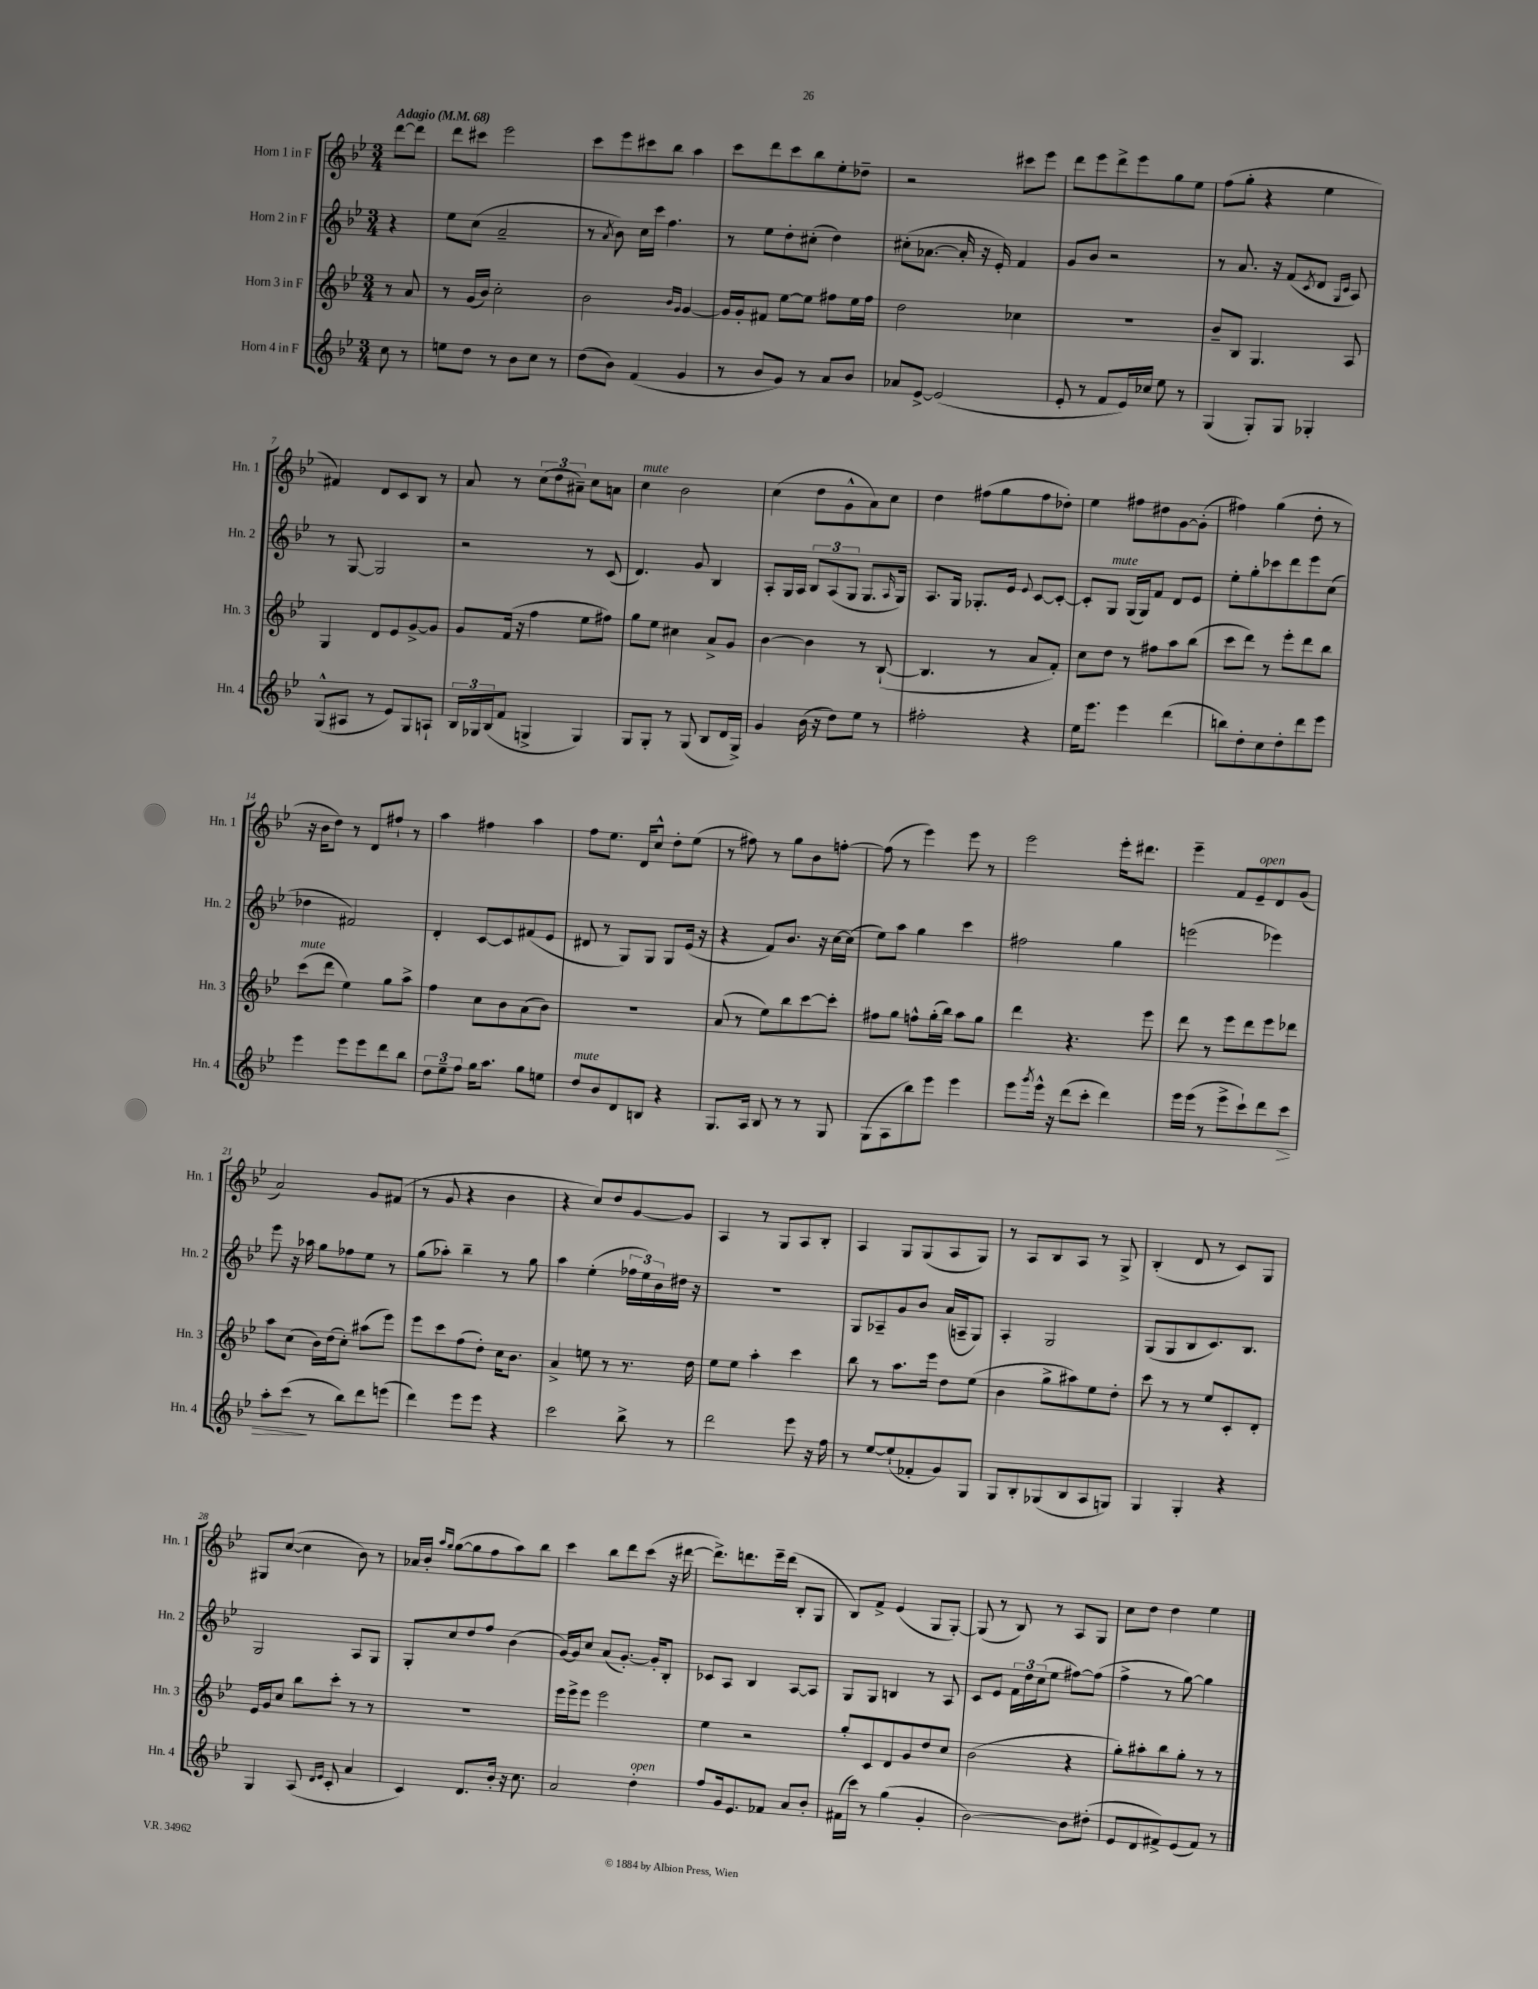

**kern	**dynam	**kern	**kern	**kern
*part4	*part4	*part3	*part2	*part1
*staff4	*staff4	*staff3	*staff2	*staff1
*I"Horn 4 in F	*	*I"Horn 3 in F	*I"Horn 2 in F	*I"Horn 1 in F
*I'Hn. 4	*	*I'Hn. 3	*I'Hn. 2	*I'Hn. 1
*clefG2	*	*clefG2	*clefG2	*clefG2
*k[b-e-]	*	*k[b-e-]	*k[b-e-]	*k[b-e-]
*M3/4	*	*M3/4	*M3/4	*M3/4
*MM68	*	*MM68	*MM68	*MM68
=	=	=	=	=
!	!	!	!	!LO:TX:a:B:t=Adagio
8cc\	.	8r	4r	[8ddd\L
8r	.	8a/	.	8ddd\J]
=1	=1	=1	=1	=1
8een\L	.	8r	8ee-\L	8ddd\L
8dd\J	.	(16g/LL	(8cc\J	8ccc#X\J
.	.	16b-/JJ)	.	.
8r	.	2cc'\	2a~/	2eee-\
8b-\L	.	.	.	.
8cc\J	.	.	.	.
8r	.	.	.	.
=2	=2	=2	=2	=2
(8dd\L	.	2b-\	8r	8ccc\L
.	.	.	8qa/	.
8b-\J)	.	.	8b-\)	8eee-\
(4f/	.	.	16cc\LL	8ccc#X\
.	.	.	16ccc\JJ	.
.	.	.	4.ff\	8bb-\J
.	.	16qqb-/LL	.	.
.	.	16qqg/JJ	.	.
4g/	.	[4g/	.	4aa\
=3	=3	=3	=3	=3
8r	.	16g/LL]	8r	8ccc\L
.	.	16g'/J	.	.
8b-/L	.	8f#X/J	8ee-\L	8ddd\
8g/J)	.	[8ee-\L	8dd'\	8ccc\
8r	.	8ee-\J]	(8cc#X'\J	8bb-\
8a/L	.	8ff#X\L	4dd\)	8ee-'\
8b-/J	.	16ee-\L	.	8dd-X~\J
.	.	16ff#\JJ	.	.
=4	=4	=4	=4	=4
8a-X/L	.	2dd\	(8cc#X'\L	2r
[8e-^/J	.	.	[8.a-X\J	.
(2e-/]	.	.	.	.
.	.	.	16a-'/]	.
.	.	.	16r	.
.	.	.	16e-'/)	.
.	.	4cc-X\	4f/	8ccc#X\L
.	.	.	.	8eee-\J
=5	=5	=5	=5	=5
8e-'/	.	2.r	8g/L	8ddd\L
8r	.	.	8b-/J	8eee-\
8f/L	.	.	2r	8ddd^\
16e-/L)	.	.	.	8eee-\
16cc-X/JJ	.	.	.	.
8ee-\	.	.	.	8gg\
8r	.	.	.	8ee-\J
=6	=6	=6	=6	=6
(4G/	.	8b-~/L	8r	(8ff\L
.	.	8B-/J	8.a/	8gg'\J
8G'/L)	.	4.G/	.	4r
.	.	.	16r	.
8G/J	.	.	(8f/L	.
.	.	.	8qc/	.
4G-X'/	.	.	8d/J	4ee-\
.	.	.	16qqG/LL	.
.	.	.	16qqc/JJ	.
.	.	8A/	8A/)	.
!!LO:LB:g=z
=7	=7	=7	=7	=7
(8G^^/L	.	4G/	8r	4f#X/)
8A#X/J	.	.	[8G/	.
8r	.	8d/L	2G/]	8d/L
8e-/L)	.	8e-/	.	8c/
8G/	.	[8g^/	.	8B-/J
8An`/J	.	8g/J]	.	8r
=8	=8	=8	=8	=8
24B-/LL	.	8g/L	2r	8a/
24G-X/	.	.	.	.
(24B-/J	.	.	.	.
8f/J	.	(16f/Jk	.	8r
.	.	16r	.	.
4Gn^/	.	4ff\	.	(12cc\L
.	.	.	.	12dd\
.	.	.	.	12a#X~\J)
4G/)	.	8ee-\L	8r	8cc\L
.	.	8ff#X\J)	(8c/	8an\J
=9	=9	=9	=9	=9
!	!	!	!	!LO:TX:a:i:t=mute
8G/L	.	8gg\L	4.d/)	4cc\
8G'/J	.	8ee-\J	.	.
8r	.	4cc#X\	.	2b-\
(8G/	.	.	8g/	.
8B-/L	.	8a^/L	4B-/	.
16d/L	.	8g/J	.	.
16G^/JJ)	.	.	.	.
=10	=10	=10	=10	=10
4g/	.	[4b-\	8A'/L	(4cc\
.	.	.	16G/L	.
.	.	.	16A/JJ	.
(16b-\	.	4b-\]	12B-/L	8dd\L
16r	.	.	.	.
.	.	.	(12A/	.
8dd\L)	.	.	.	8g^^\
.	.	.	12G/J	.
8ee-\J	.	8r	8.G/L	8a\)
8r	.	([8B-`/	.	8cc\J
.	.	.	16qqA/	.
.	.	.	16G/Jk)	.
=11	=11	=11	=11	=11
2ff#X'\	.	4.B-/]	8.A/L	4dd\
.	.	.	16G/Jk	.
.	.	.	8.G-X'/L	(8ff#X\L
.	.	8r	.	8gg\
.	.	.	16e-/Jk	.
.	.	.	8qqe-/	.
4r	.	8a/L	[8c/L	8ff#\
.	.	8f'/J)	8c'/J_	8dd-X'\J)
=12	=12	=12	=12	=12
16ee-\KL	.	8cc\L	8c'/L]	4ee-\
8.eee-\J	.	.	.	.
!	!	!	!LO:TX:a:i:t=mute	!
.	.	8dd\J	8G/J	.
4eee-\	.	8r	(16G/LL	8ff#X\L
.	.	.	16G/J)	.
.	.	8ff#X\L	8f/J	8dd#X\
(4ddd\	.	8aa\	8d/L	[8g\
.	.	(8bb-\J	8e-/J	(8g'\J]
=13	=13	=13	=13	=13
8bbn\L)	.	8ccc\L	8ee-'\L	4ff#X\)
8dd'\	.	8ddd\J)	8gg'\	.
8cc\	.	8r	8ccc-X\	(4gg\
8dd'\	.	8eee-'\L	8ddd\	.
8ddd\	.	8ddd\	8eee-\	8dd'\
8eee-\J	.	8bb-\J	(8cc\J	8r
!!LO:LB:g=z
=14	=14	=14	=14	=14
!	!	!LO:TX:a:i:t=mute	!	!
4eee-\	.	(8ccc\L	4dd-X\	16r
.	.	.	.	16b-\KL
.	.	8ddd\J	.	8dd\J)
8eee-\L	.	4ee-\)	2f#X/)	8r
8eee-\	.	.	.	8d/L
8ddd\	.	8gg\L	.	8ff#X`/J
8bb-\J	.	8aa^\J	.	8r
=15	=15	=15	=15	=15
12dd\L	.	4ff\	4d'/	4aa\
12ee-~\	.	.	.	.
12ff\J	.	.	.	.
16gg\KL	.	8cc\L	[8c/L	4ff#X\
8.aa\J	.	.	.	.
.	.	8b-\	8c/]	.
8gg\L	.	(8a\	(8f#X/	4aa\
8een\J	.	8b-\J)	8e-/J	.
=16	=16	=16	=16	=16
!LO:TX:a:i:t=mute	!	!	!	!
8dd/L	.	2.r	8d#X/	8ff\L
8b-/	.	.	8r	8.ee-\J
8d/	.	.	8G/L)	.
.	.	.	.	16d/KL
8Bn/J	.	.	8G/J	8cc^^/J
4r	.	.	8G/L	8dd'\L
.	.	.	(16e-/Jk	(8ee-\J
.	.	.	16r	.
=17	=17	=17	=17	=17
8.G/L	.	(8a/	4r	8r
.	.	8r	.	8ff#X\)
16A/Jk	.	.	.	.
8B-/	.	8ee-\L)	8f/L)	8r
8r	.	8bb-\	8.b-/J	8gg\L
8r	.	[8ccc\	.	8b-\
.	.	.	16r	.
8G/	.	8ccc'\J]	[16cc\LL	[8ffn'\J
.	.	.	(16cc\JJ]	.
=18	=18	=18	=18	=18
(8G\L	.	8ff#X\L	8ee-\L)	(8ff\]
8A\	.	8gg\J	8aa\J	8r
8bb-\)	.	8ffn^^\L	4gg\	4eee-\)
8eee-\J	.	(16gg'\L	.	.
.	.	16bb-\JJ)	.	.
4eee-\	.	8aa\L	4ccc\	8eee-\
.	.	8gg\J	.	8r
=19	=19	=19	=19	=19
8eee-\L	.	4ddd\	2ff#X\	2eee-\
8qggg/	.	.	.	.
16eee-^^\Jk	.	.	.	.
16r	.	.	.	.
(8ddd\L	.	4.r	.	.
8ccc'\J	.	.	.	.
4ddd\)	.	.	4gg\	16eee-'\KL
.	.	.	.	8.ddd#X\J
.	.	8eee-\	.	.
=20	=20	=20	=20	=20
16eee-\LL	.	8ddd\	(2eeen\	4eee-~\
(16eee-\JJ	.	.	.	.
8r	.	8r	.	.
8eee-^\L	.	8eee-\L	.	8f/L
!	!	!	!	!LO:TX:a:i:t=open
8ccc`\)	.	8ddd\	.	8e-~/
8ddd\	.	8eee-\	4eee-X\)	8d/
!	!LO:HP:b	!	!	!
8ccc\J	>	8ddd-X\J	.	(8g/J
!!LO:LB:g=z
=21	=21	=21	=21	=21
8aa'\L	.	8aa\L	8eee-\	2a/)
(8ccc\J	.	(8cc\J	16r	.
.	.	.	16aa-X\	.
8r	]	16b-\LL)	8gg\L	.
.	.	(16dd\J	.	.
8bb-\L)	.	8cc'\J)	8ff-X\	.
8ddd\	.	(8aa#X\L	8ee-\J	8g/L
(8eeen\J	.	8eee-\J)	8r	(8f#X/J
=22	=22	=22	=22	=22
4ddd\)	.	8eee-\L	(8gg\L	8r
.	.	8ccc\	8aa-X'\J)	8g/
8eee-\L	.	(8ff\	4bb-~\	4r
8eee-\J	.	8dd'\J)	.	.
4r	.	16cc\KL	8r	4b-\
.	.	8.b-\J	.	.
.	.	.	8gg\	.
=23	=23	=23	=23	=23
2ccc\	.	4a^/	4aa\	4r
.	.	8een\	(4ee-'\	8cc/L)
.	.	8r	.	8dd/
8bb-^\	.	8.r	24ff-X\LL	[8g/
.	.	.	24ee-\)	.
.	.	.	24b-\	.
8r	.	.	16dd#X\JJ	8g/J]
.	.	16dd\	16r	.
=24	=24	=24	=24	=24
2ddd\	.	8ee-\L	2.r	4A/
.	.	8ee-\J	.	.
.	.	4aa'\	.	8r
.	.	.	.	8G/L
8eee-\	.	4ccc\	.	8A/
16r	.	.	.	8B-'/J
16ff\	.	.	.	.
=25	=25	=25	=25	=25
8r	.	8bb-\	8G/L	4A/
[8ee-/L	.	8r	8A-X~/	.
(8ee-`/]	.	8.aa\L	8g/	8G/L
8f-X'/	.	.	8b-/J	(8G/
.	.	16eee-\Jk	.	.
8g/)	.	8dd\L	(16a/LL	8A/
.	.	.	16An~/J	.
8G/J	.	(8ee-\J	8G/J)	8G/J)
=26	=26	=26	=26	=26
8G/L	.	4b-\	4A'/	8r
8B-'/	.	.	.	8A/L
(8G-X/	.	8gg^\L	2G/	8B-/
8B-/	.	8aa#X\)	.	8A/J
8A/	.	8ee-\	.	8r
8Gn/J)	.	8dd'\J	.	8G^/
=27	=27	=27	=27	=27
4G/	.	8ccc\	(8G/L	(4B-'/
.	.	8r	8G/	.
4G'/	.	8r	8B-/	8d/
.	.	8ee-/L	8.c/)	8r
4r	.	8c'/	.	8c/L)
.	.	.	8.B-/J	.
.	.	8d'/J	.	8G/J
!!LO:LB:g=z
=28	=28	=28	=28	=28
4G/	.	16e-/LL	2G/	8G#X/L
.	.	16g/J	.	.
.	.	8cc/J	.	([8cc/J
(8A/	.	8bb-\L	.	4cc\]
16qqd/LL	.	.	.	.
16qqe-/JJ	.	.	.	.
8c'/	.	8ccc'\J	.	.
4a/	.	8r	8A/L	8b-\)
.	.	8r	8G/J	8r
=29	=29	=29	=29	=29
4c/)	.	2.r	8G'/L	16a-X/LL
.	.	.	.	16b-'/JJ
.	.	.	.	16qqaa/LL
.	.	.	.	16qqgg/JJ
.	.	.	8cc/	([8gg\L
8.d/L	.	.	8dd/	8gg\]
.	.	.	8ff/J	8ff\
16b-'/Jk	.	.	.	.
16r	.	.	(4b-\	8aa\)
8.cc\	.	.	.	.
.	.	.	.	8bb-\J
=30	=30	=30	=30	=30
2a/	.	16eee-\LL	[16g/LL)	4ccc\
.	.	16eee-^\J	16g/J]	.
.	.	8eee-\J	8cc/J	.
.	.	2eee-\	(8a/L	8bb-\L
.	.	.	[8.g'/J)	8ddd\
!LO:TX:a:i:t=open	!	!	!	!
4dd'\	.	.	.	(8ccc\J
.	.	.	16g'/KL]	.
.	.	.	8B-'/J	16r
.	.	.	.	[16ddd#X\
=31	=31	=31	=31	=31
8ff/L	.	4ee-\	8c-X/L	8.ddd#^\L])
16g/k	.	.	8A/J	.
8.e-/	.	.	.	8.dddn\
.	.	2r	4B-/	.
8f-X/J	.	.	.	16eee-~\L
.	.	.	.	(16ddd\JJ
8a/L	.	.	[8A/L	8B-'/L
8b-'/J	.	.	8A/J]	8G/J
=32	=32	=32	=32	=32
(16f#X\LL	.	8gg'/L	8G/L	8B-/L)
16ccc\JJ)	.	.	.	.
8r	.	8c/	8G/J	8f^/J
(4gg\	.	8d/	4Bn/	(4e-/
.	.	8g/	.	.
4g'/	.	8dd/	8r	8G/L
.	.	8cc/J	8A/	[8G'/J)
=33	=33	=33	=33	=33
[2b-\)	.	(2b-\	8c/L	(8G/]
.	.	.	8e-/J	8r
.	.	.	24f\LL	8B-/)
.	.	.	24dd\	.
.	.	.	(24cc\J	.
.	.	.	8ee-\J	8r
8b-\L]	.	4r	[8ff#X\L)	8A/L
(8dd#X'\J	.	.	(8ff#\J]	8G/J
=34	=34	=34	=34	=34
8e-/L	.	8gg'\L)	4ff^\	8cc\L
8d/	.	8aa#X'\	.	8dd\J
8f#X^/)	.	8bb-\	8r	4dd\
(8e-/	.	8gg'\J	[8gg\)	.
8f#/J)	.	8r	4gg\]	4ee-\
8r	.	8r	.	.
==	==	==	==	==
*-	*-	*-	*-	*-
